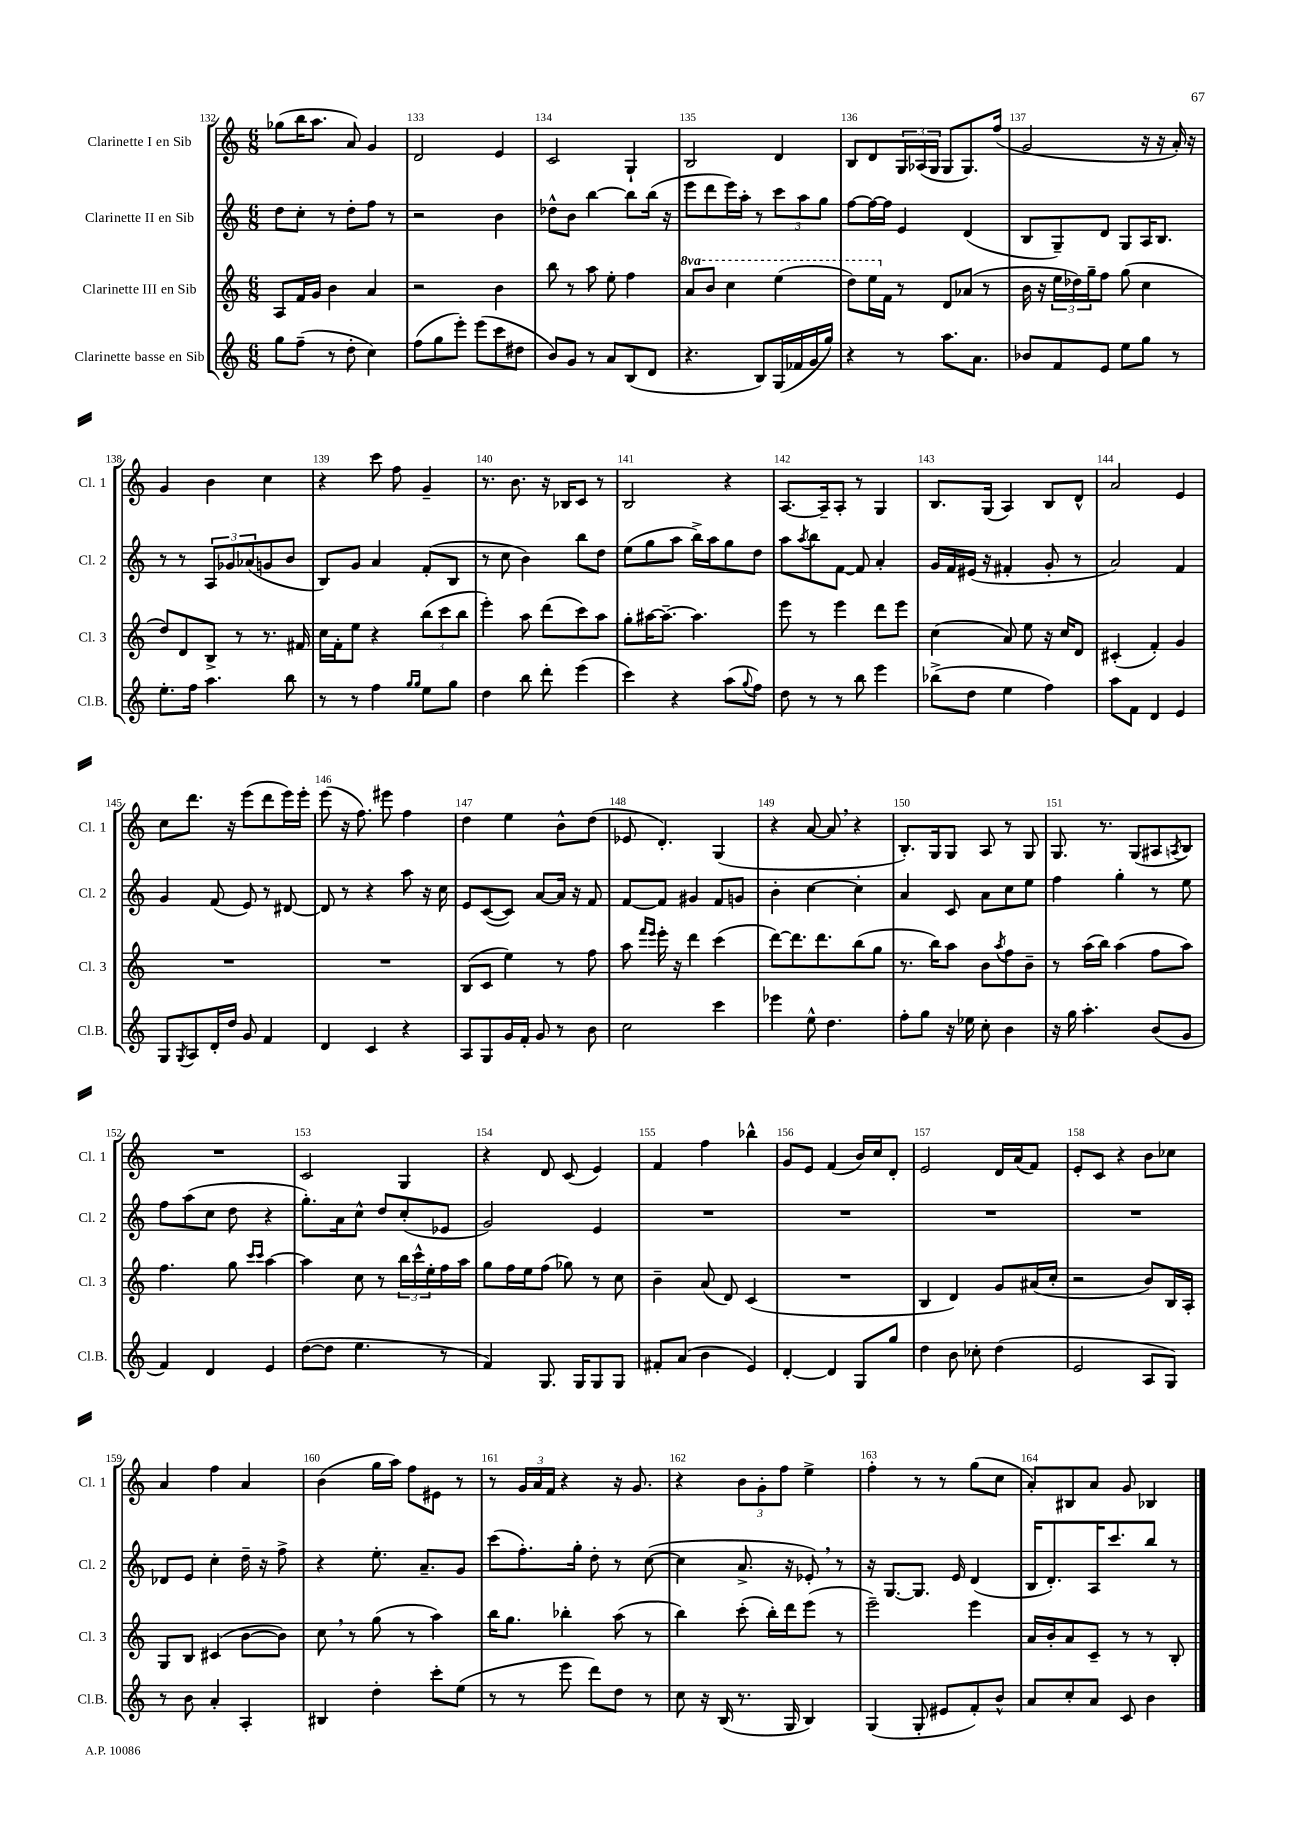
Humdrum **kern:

**kern	**kern	**kern	**kern
*staff4	*staff3	*staff2	*staff1
*clefG2	*clefG2	*clefG2	*clefG2
*k[]	*k[]	*k[]	*k[]
*M6/8	*M6/8	*M6/8	*M6/8
8gg\L	8A/L	8dd\L	(8gg-\L
(8ff~\J	16f/L	8cc'\J	16bb\K
.	16g/JJ	.	8.aa\J
8r	4b\	8r	.
8dd'\	.	8dd'\L	8a/)
4cc\)	4a/	8ff\J	4g/
.	.	8r	.
=	=	=	=
(8ff\L	2r	2r	2d/
8gg\	.	.	.
8eee'\J)	.	.	.
(8eee\L	.	.	.
8ccc\	4b\	4b\	4e/
8dd#\J	.	.	.
=	=	=	=
8b/L)	8bb\	8dd-^^\L	2c/
8g/J	8r	8b\J	.
8r	8aa\	[4bb\	.
8a/L	8ee'\	.	.
(8B/	4ff\	8bb\]L	4G`/
8d/J	.	(16bb\Jk	.
.	.	16r	.
=	=	=	=
4.r	8aa/L	8eee\L	2B/
.	8bb/J	8ddd\	.
.	4ccc\	16eee\L)	.
.	.	16aa'\JJ	.
8B/L)	.	8r	.
(16G/L	(4eee\	12ccc\L	4d/
16f-/	.	.	.
.	.	12aa\	.
16g/	.	.	.
.	.	12gg\J	.
16gg/JJ)	.	.	.
=	=	=	=
4r	8ddd\L)	[8ff\L	8B/L
.	16eee\L	16ff\_L	8d/
.	16f\JJ	16ff\]JJ	.
8r	8r	4e/	24G/L
.	.	.	(24A-/
.	.	.	24G/JJ
8.aa\L	8d/L	.	8G/L
.	(8a-/J	(4d/	8.G/)
8.a\J	.	.	.
.	8r	.	.
.	.	.	(16ff/Jk
=	=	=	=
8b-/L	16b\	8B/L	2g/
.	16r	.	.
8f/	24ee\LL	8G~/)	.
.	24dd-\)	.	.
.	24gg~\J	.	.
8e/J	8ff\J	8d/J	.
8ee\L	(8gg\	8G/L	.
8gg\J	4cc\	16A/K	16r
.	.	8.B/J	16r
8r	.	.	16a'/)
.	.	.	16r
=	=	=	=
8.ee'\L	8dd/L)	8r	4g/
.	8d/	8r	.
16ff\Jk	.	.	.
4.aa\	8B^/J	12A/L	4b\
.	.	12g-/	.
.	8r	.	.
.	.	(12a-/	.
.	8.r	8g/	4cc\
8bb\	.	8b/J	.
.	16f#/	.	.
=	=	=	=
8r	16cc\LL	8B/L)	4r
.	16f'\J	.	.
8r	8ee\J	8g/J	.
4ff\	4r	4a/	8ccc\
.	.	.	8ff\
16qqgg/LL	.	.	.
16qqgg/JJ	.	.	.
8ee\L	(12bb\L	(8f'/L	4g~/
.	12ccc\	.	.
8gg\J	.	8B/J	.
.	12bb\J	.	.
=	=	=	=
4dd\	4eee'\)	8r	8.r
.	.	8cc\	.
.	.	.	8.b\
8bb\	8aa\	4b\)	.
8ddd'\	(8ddd\L	.	16r
.	.	.	16B-/LK
(4eee\	8ccc\)	8bb\L	8c/J
.	8aa\J	8dd\J	8r
=	=	=	=
4ccc\)	8gg'\L	(8ee\L	2B/
.	[16aa#\K	8gg\	.
.	8.aa#~\_J	.	.
4r	.	8aa\J	.
.	4.aa#\]	16bb^\LL)	.
.	.	16aa\J	.
(8aa\L	.	8gg\	4r
8qqgg/	.	.	.
8ff\J)	.	8dd\J	.
=	=	=	=
8dd\	8eee\	8aa\L	[8.A/L
.	.	8qaa/	.
8r	8r	8bb\	.
.	.	.	16A~/]k
8r	4eee\	[8f\J	8A'/J
8bb\	.	8f/]	8r
4eee\	8ddd\L	4a'/	4G/
.	8eee\J	.	.
=	=	=	=
(8bb-^\L	(4cc\	16g/LL	8.B/L
.	.	16f/	.
8dd\J	.	(16e#/JJ	.
.	.	16r	(16G/Jk
4ee\	8a/)	4f#'/	4A/)
.	8ee\	.	.
4ff\)	16r	8g'/	8B/L
.	16cc/LK	.	.
.	8d/J	8r	8d^^/J
=	=	=	=
8aa\L	(4c#'/	2a/)	2a/
8f\J	.	.	.
4d/	4f'/)	.	.
4e/	4g/	4f/	4e/
=	=	=	=
8G/L	2.r	4g/	8cc\L
8qG/	.	.	.
8A/	.	.	8.ddd\J
16d'/L	.	(8f/	.
16dd/JJ	.	.	16r
8g/	.	8e/)	(8eee\L
4f/	.	8r	8ddd\
.	.	[8d#/	16eee\L)
.	.	.	16eee'\JJ
=	=	=	=
4d/	2.r	8d#/]	(8eee\
.	.	8r	16r
.	.	.	8.ff\)
4c/	.	4r	.
.	.	.	8eee#\
4r	.	8aa\	4ff\
.	.	16r	.
.	.	16cc\	.
=	=	=	=
8A/L	(8B/L	8e/L	4dd\
8G/	8c/J	([8c/	.
16g/L	4ee\)	8c/]J)	4ee\
16f'/JJ	.	.	.
8g/	.	[8a/L	.
8r	8r	16a/]Jk	8b^^\L
.	.	16r	.
8b\	8ff\	8f/	(8dd\J
=	=	=	=
2cc\	8aa\	[8f/L	8e-/
.	16qqfff/LL	.	.
.	16qqeee/JJ	.	.
.	16eee'\	8f/]J	4.d'/)
.	16r	.	.
.	4ddd\	4g#/	.
4ccc\	(4ccc\	8f/L	(4G/
.	.	8g/J	.
=	=	=	=
4eee-\	[8ddd\L)	4b'\	4r
.	8.ddd\]	.	.
8ee^^\	.	[4cc\	[8a/
.	8.ddd\	.	.
4.dd\	.	.	8a/]
.	(8bb\	4cc'\]	4r
.	8gg\J	.	.
=	=	=	=
8ff'\L	8.r	4a/	8.B'/L)
8gg\J	.	.	.
.	16bb\LK)	.	16G/k
16r	8aa\J	8c/	8G/J
16ee-\	.	.	.
8cc'\	8b\L	8a\L	8A/
.	8qaa/	.	.
4b\	8ff\	8cc\	8r
.	8b~\J	8ee\J	8G/
=	=	=	=
16r	8r	4ff\	8.G/
16gg\	.	.	.
4.aa'\	(16aa\LL	.	.
.	16bb\JJ)	.	8.r
.	(4aa\	4gg'\	.
.	.	.	(8G/L
(8b/L	8ff\L	8r	8A#/
.	.	.	8qA/
8g/J	8aa\J)	8ee\	8B/J)
=	=	=	=
4f/)	4.ff\	8ff\L	2.r
.	.	(8aa\	.
4d/	.	8cc\J	.
.	8gg\	8dd\	.
.	16qqccc/LL	.	.
.	16qqccc/JJ	.	.
4e/	[4aa\	4r	.
=	=	=	=
([8dd\L	4aa\]	8.gg'\L)	2c/
8dd\]J	.	.	.
.	.	16a\k	.
4.ee\	8cc\	8cc^^\J	.
.	8r	8dd/L	.
.	24bb\LL	(8cc'/	4G/
.	24ccc^^\	.	.
.	24ee'\	.	.
8r	16ff\	8e-/J	.
.	16aa\JJ	.	.
=	=	=	=
4f/)	8gg\L	2g/)	4r
.	16ff\L	.	.
.	16ee\J	.	.
8.G/	(8ff\J	.	8d/
.	8gg-\)	.	(8c/
16G/LK	.	.	.
8G/	8r	4e/	4e/)
8G/J	8cc\	.	.
=	=	=	=
8f#'/L	4b~\	2.r	4f/
(8a/J	.	.	.
4b\	(8a/	.	4ff\
.	8d/)	.	.
4e/)	(4c/	.	4bb-^^\
=	=	=	=
[4d'/	2.r	2.r	8g/L
.	.	.	8e/J
4d/]	.	.	(4f/
8G/L	.	.	16b/LL)
.	.	.	16cc/J
8gg/J	.	.	8d'/J
=	=	=	=
4dd\	4B/	2.r	2e/
8b\	4d/)	.	.
8cc-'\	.	.	.
(4dd\	8g/L	.	16d/LL
.	.	.	(16a/J
.	(16a#/L	.	8f/J)
.	16cc'/JJ	.	.
=	=	=	=
2e/	2r	2.r	8e'/L
.	.	.	8c/J
.	.	.	4r
8A/L	8b/L)	.	8b\L
8G/J)	16B/L	.	8cc-\J
.	16A'/JJ	.	.
=	=	=	=
8r	8G/L	8d-/L	4a/
8b\	8B/J	8e/J	.
4a'/	(4c#/	4cc'\	4ff\
4A'/	[8b\L	16dd~\	4a/
.	.	16r	.
.	8b\]J)	8ff^\	.
=	=	=	=
4B#/	8cc\	4r	(4b\
.	8r	.	.
4dd'\	(8gg\	8.ee'\	16gg\LL
.	.	.	16aa\JJ)
.	8r	.	8ff\L
.	.	8.a~/L	.
8ccc'\L	4aa\)	.	8e#\J
(8ee\J	.	8g/J	8r
=	=	=	=
8r	16bb\LK	(8ccc\L	8r
.	8.gg\J	.	.
8r	.	8.ff'\)	24g/LL
.	.	.	24a/
.	.	.	24f/JJ
8eee\	4bb-'\	.	4r
.	.	16gg'\Jk	.
8ddd\L)	.	8dd'\	.
8dd\J	(8aa\	8r	16r
.	.	.	8.g/
8r	8r	([8cc\	.
=	=	=	=
8cc\	4bb\)	4cc\]	4r
16r	.	.	.
(16B/	.	.	.
8.r	(8ccc'\	8.a^/	12b\L
.	.	.	12g'\
.	16bb'\LL)	.	.
.	.	.	12ff\J
16G/	16ddd\J	16r	.
4B/)	(8eee\J	8e-'/)	4ee^\
.	8r	8r	.
=	=	=	=
(4G/	2eee~\)	16r	4ff'\
.	.	[8.G/L	.
8G'/	.	8.G/]J	8r
8e#/L	.	.	8r
.	.	16e/	.
8f'/)	4eee\	(4d/	(8gg\L
8b^^/J	.	.	8cc\J
=	=	=	=
8a/L	16a/LL	16B/LK	8a'/L)
.	16b'/J	8.d'/)	.
8cc'/	8a/	.	8B#/
8a/J	8c~/J	16A/K	8a/J
.	.	8.ccc/	.
8c/	8r	.	8g/
4b\	8r	8bb/J	4B-/
.	8B'/	8r	.
==	==	==	==
*-	*-	*-	*-
